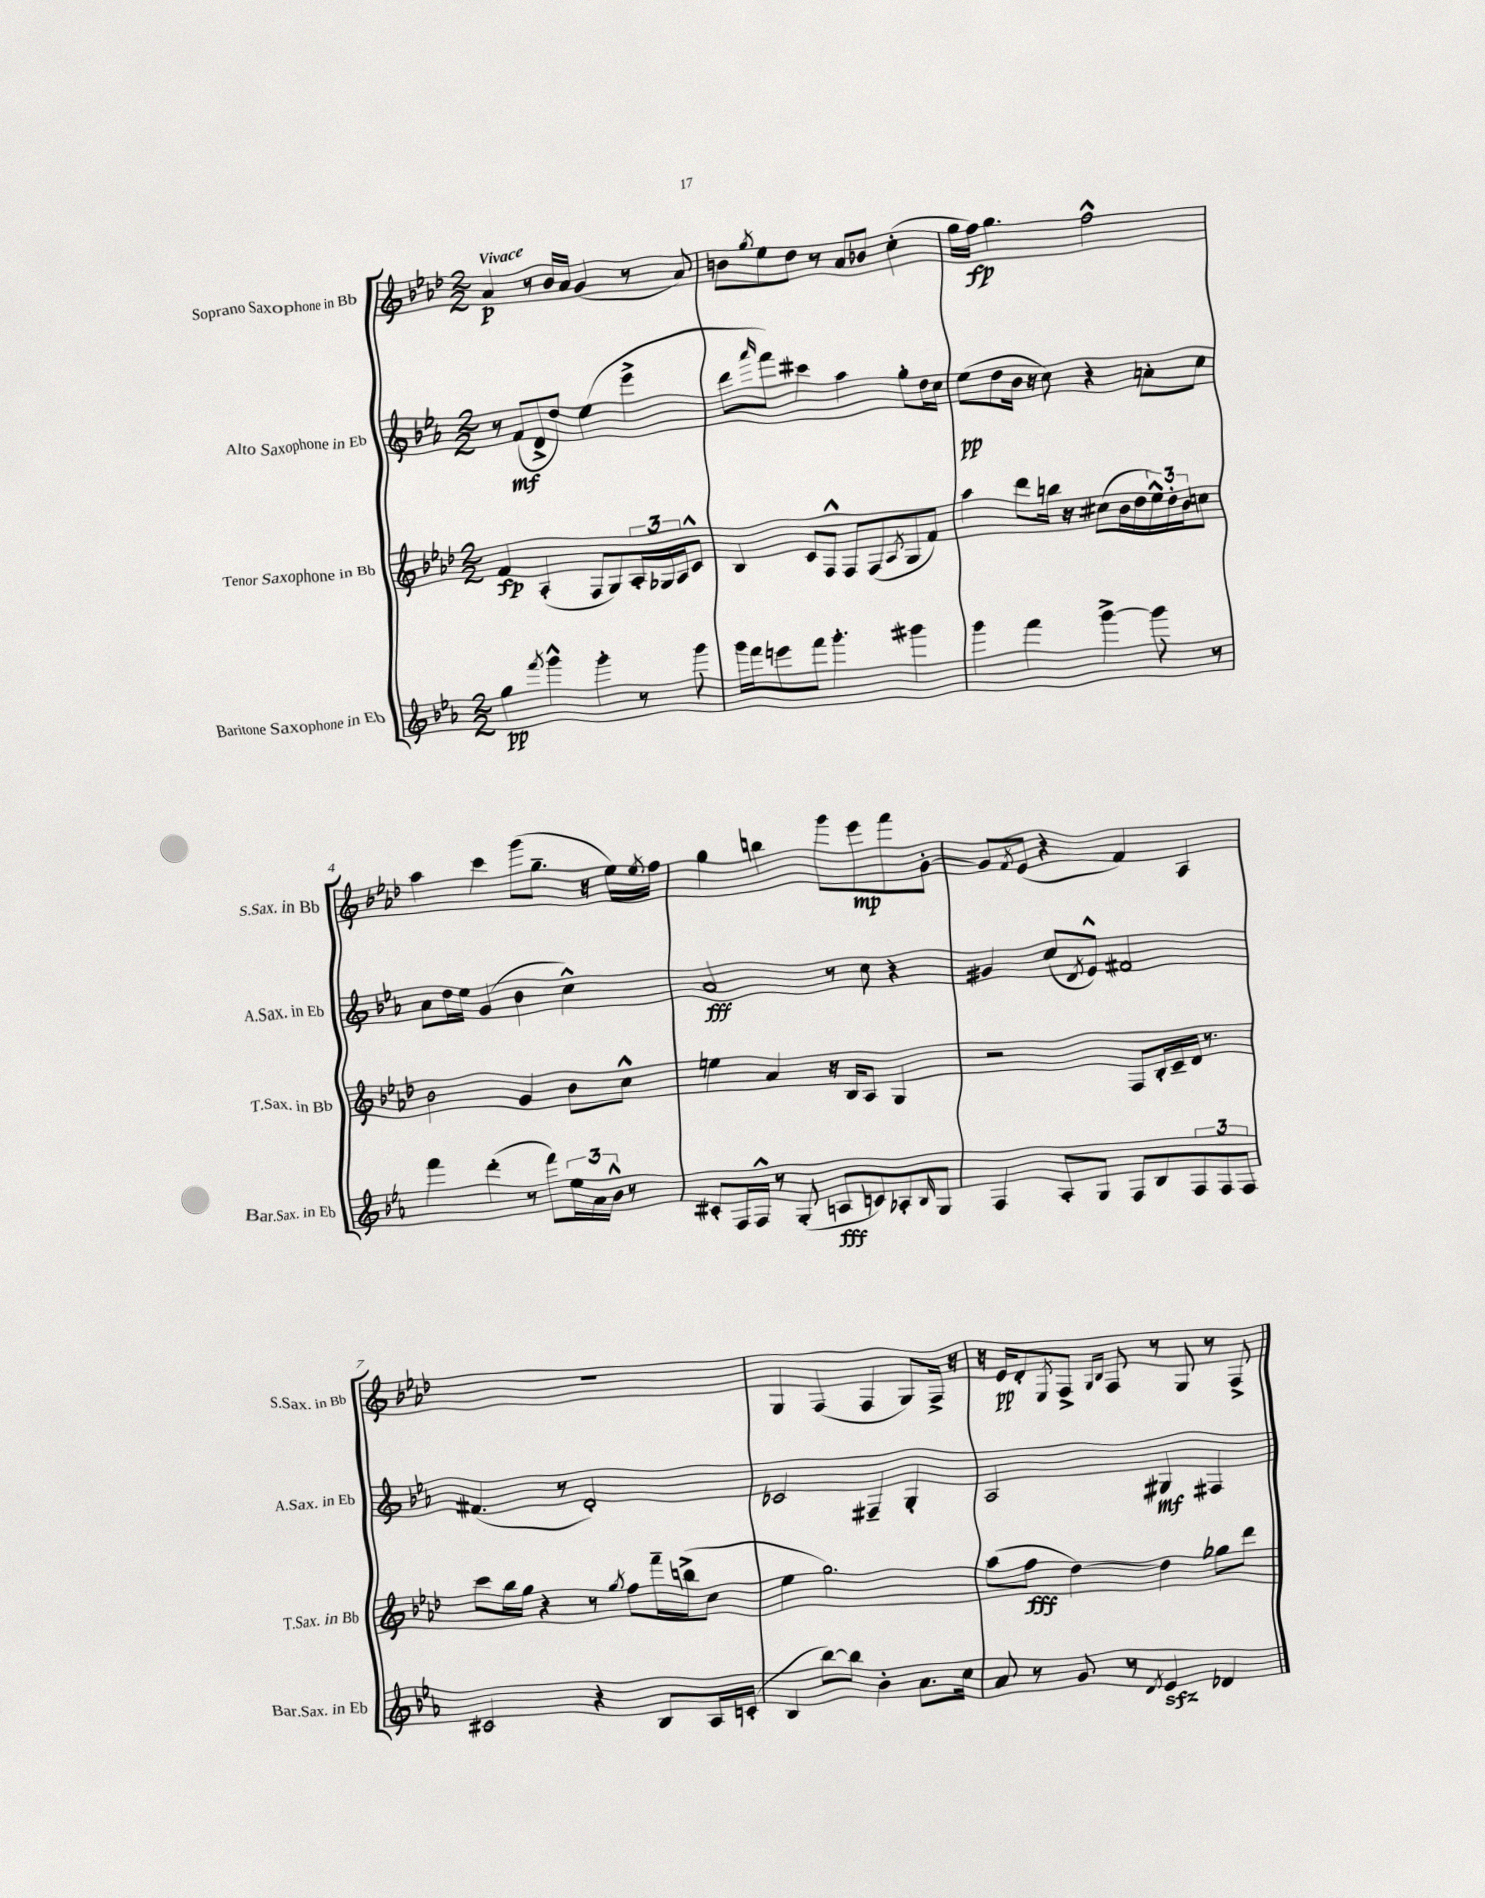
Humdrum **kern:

**kern	**dynam	**kern	**dynam	**kern	**dynam	**kern	**dynam
*part4	*part4	*part3	*part3	*part2	*part2	*part1	*part1
*staff4	*staff4	*staff3	*staff3	*staff2	*staff2	*staff1	*staff1
*I"Baritone Saxophone in Eb	*	*I"Tenor Saxophone in Bb	*	*I"Alto Saxophone in Eb	*	*I"Soprano Saxophone in Bb	*
*I'Bar.Sax. in Eb	*	*I'T.Sax. in Bb	*	*I'A.Sax. in Eb	*	*I'S.Sax. in Bb	*
*clefG2	*	*clefG2	*	*clefG2	*	*clefG2	*
*k[b-e-a-]	*	*k[b-e-a-d-]	*	*k[b-e-a-]	*	*k[b-e-a-d-]	*
*M2/2	*	*M2/2	*	*M2/2	*	*M2/2	*
=1	=1	=1	=1	=1	=1	=1	=1
!	!	!	!	!	!	!LO:TX:a:B:t=Vivace	!
4gg\	pp	4f/	fp	8r	.	4a-/	p
.	.	.	.	(8f/L	mf	.	.
8qfff/	.	.	.	.	.	.	.
4ggg^^\	.	(4A-'/	.	8d^/	.	8r	.
.	.	.	.	8dd/J)	.	16b-/LL	.
.	.	.	.	.	.	16a-/JJ	.
4ggg'\	.	8F/L	.	(4ee-\	.	(4g/	.
.	.	8G/)	.	.	.	.	.
8r	.	24A-'/L	.	4eee-^\	.	8r	.
.	.	24G-X/	.	.	.	.	.
.	.	24A-/J	.	.	.	.	.
8ggg\	.	8c^^/J	.	.	.	8a-/)	.
=2	=2	=2	=2	=2	=2	=2	=2
16ggg\LL	.	4B-/	.	8ddd\L	.	8bn\L	.
16fff\J	.	.	.	.	.	.	.
.	.	.	.	16qqaaa-/	.	8qgg/	.
8eeen\	.	.	.	8fff\J)	.	8ee-\	.
8fff\J	.	8c/L	.	4ccc#X\	.	8dd-\J	.
4.ggg'\	.	8F^^/J	.	.	.	8r	.
.	.	8F/L	.	4aa-\	.	8a-/L	.
.	.	(8F/	.	.	.	8b-X/J	.
.	.	8qA-/	.	.	.	.	.
4ggg#X\	.	8G/	.	8gg'\L	.	(4cc'\	.
.	.	8f/J)	.	16dd\L	.	.	.
.	.	.	.	16cc\JJ	.	.	.
=3	=3	=3	=3	=3	=3	=3	=3
4ggg\	.	4aa-\	.	(8ee-\L	pp	16gg\LL	.
.	.	.	.	.	.	16ff\JJ)	fp
.	.	.	.	8dd\	.	4.gg\	.
4fff\	.	8ddd-\L	.	16b-\Jk	.	.	.
.	.	.	.	16r	.	.	.
.	.	16bbn\Jk	.	8cc\)	.	.	.
.	.	16r	.	.	.	.	.
[4ggg^\	.	(8cc#X\L	.	4r	.	2ff^^\	.
.	.	16b-\L	.	.	.	.	.
.	.	16dd-\	.	.	.	.	.
8ggg\]	.	24ee-^^\)	.	8an'\L	.	.	.
.	.	24dd-'\	.	.	.	.	.
.	.	24b-\J	.	.	.	.	.
8r	.	8ccn\J	.	8cc\J	.	.	.
!!LO:LB:g=z
=4	=4	=4	=4	=4	=4	=4	=4
4fff\	.	2b-\	.	8a-\L	.	4aa-\	.
.	.	.	.	16dd\L	.	.	.
.	.	.	.	16ee-\JJ	.	.	.
(4ddd'\	.	.	.	(4g/	.	4ccc\	.
8r	.	4g/	.	4b-\	.	(8ggg\L	.
8fff\L)	.	.	.	.	.	8.gg~\J	.
24ee-\L	.	8b-\L	.	4cc^^\)	.	.	.
24a-\	.	.	.	.	.	.	.
.	.	.	.	.	.	16r	.
24b-^^\JJ	.	.	.	.	.	.	.
8r	.	8cc^^\J	.	.	.	16ee-\LL)	.
.	.	.	.	.	.	8qee-/	.
.	.	.	.	.	.	16ff\JJ	.
=5	=5	=5	=5	=5	=5	=5	=5
8c#X'/L	.	4een\	.	2a-/	fff	4gg\	.
16F/L	.	.	.	.	.	.	.
16F^^/JJ	.	.	.	.	.	.	.
8r	.	4a-/	.	.	.	4bbn\	.
(8G'/	.	.	.	.	.	.	.
8An/L	fff	16r	.	8r	.	8ggg\L	.
.	.	16B-/KL	.	.	.	.	.
8cn/)	.	8A-/J	.	8cc\	.	8eee-\	mp
8A-X'/	.	4G/	.	4r	.	8fff\	.
16qqB-/	.	.	.	.	.	.	.
8G/J	.	.	.	.	.	[8g'\J	.
=6	=6	=6	=6	=6	=6	=6	=6
4F/	.	2r	.	4g#X/	.	8g/L]	.
.	.	.	.	.	.	8qf/	.
.	.	.	.	.	.	(8e-/J	.
8A-'/L	.	.	.	(8cc/L	.	4r	.
.	.	.	.	8qd/	.	.	.
8G/J	.	.	.	8e-^^/J)	.	.	.
8F/L	.	8F/L	.	2f#X/	.	4f/)	.
8B-/	.	16B-'/L	.	.	.	.	.
.	.	16c~/	.	.	.	.	.
12F/	.	16d-/JJ	.	.	.	4A-/	.
.	.	8.r	.	.	.	.	.
12F/	.	.	.	.	.	.	.
12F/J	.	.	.	.	.	.	.
!!LO:LB:g=z
=7	=7	=7	=7	=7	=7	=7	=7
2c#X/	.	8ccc\L	.	(4.f#X/	.	1r	.
.	.	16bb-\L	.	.	.	.	.
.	.	16gg\JJ	.	.	.	.	.
.	.	4r	.	.	.	.	.
.	.	.	.	8r	.	.	.
4r	.	8r	.	2d'/)	.	.	.
.	.	8qgg/	.	.	.	.	.
.	.	8ff\L	.	.	.	.	.
8B-/L	.	16fff~\L	.	.	.	.	.
.	.	(16bbn^\J	.	.	.	.	.
16A-/L	.	8cc\J	.	.	.	.	.
(16cn'/JJ	.	.	.	.	.	.	.
=8	=8	=8	=8	=8	=8	=8	=8
4B-/	.	4ee-\	.	2c-X/	.	4G/	.
[8bb-\L)	.	2.gg\)	.	.	.	(4F/	.
8bb-\J]	.	.	.	.	.	.	.
4b-'\	.	.	.	4F#X~/	.	4F/	.
8.a-\L	.	.	.	4G'/	.	8G/L)	.
.	.	.	.	.	.	16F^/Jk	.
16cc\Jk	.	.	.	.	.	16r	.
=9	=9	=9	=9	=9	=9	=9	=9
8a-/	.	(8aa-\L	.	2A-/	.	16r	.
.	.	.	.	.	.	16e-/KL	pp
8r	.	8ff\J	fff	.	.	8d-'/	.
.	.	.	.	.	.	8qE-/	.
8g/	.	[4dd-\)	.	.	.	8F^/J	.
.	.	.	.	.	.	16qqG/LL	.
.	.	.	.	.	.	16qqB-/JJ	.
8r	.	.	.	.	.	8F/	.
8qd/	.	.	.	.	.	.	.
4e-zz/	.	4dd-\]	.	4G#X/	mf	8r	.
.	.	.	.	.	.	8G/	.
4d-X/	.	8gg-X\L	.	4F#X/	.	8r	.
.	.	8ddd-\J	.	.	.	8F^/	.
==	==	==	==	==	==	==	==
*-	*-	*-	*-	*-	*-	*-	*-
